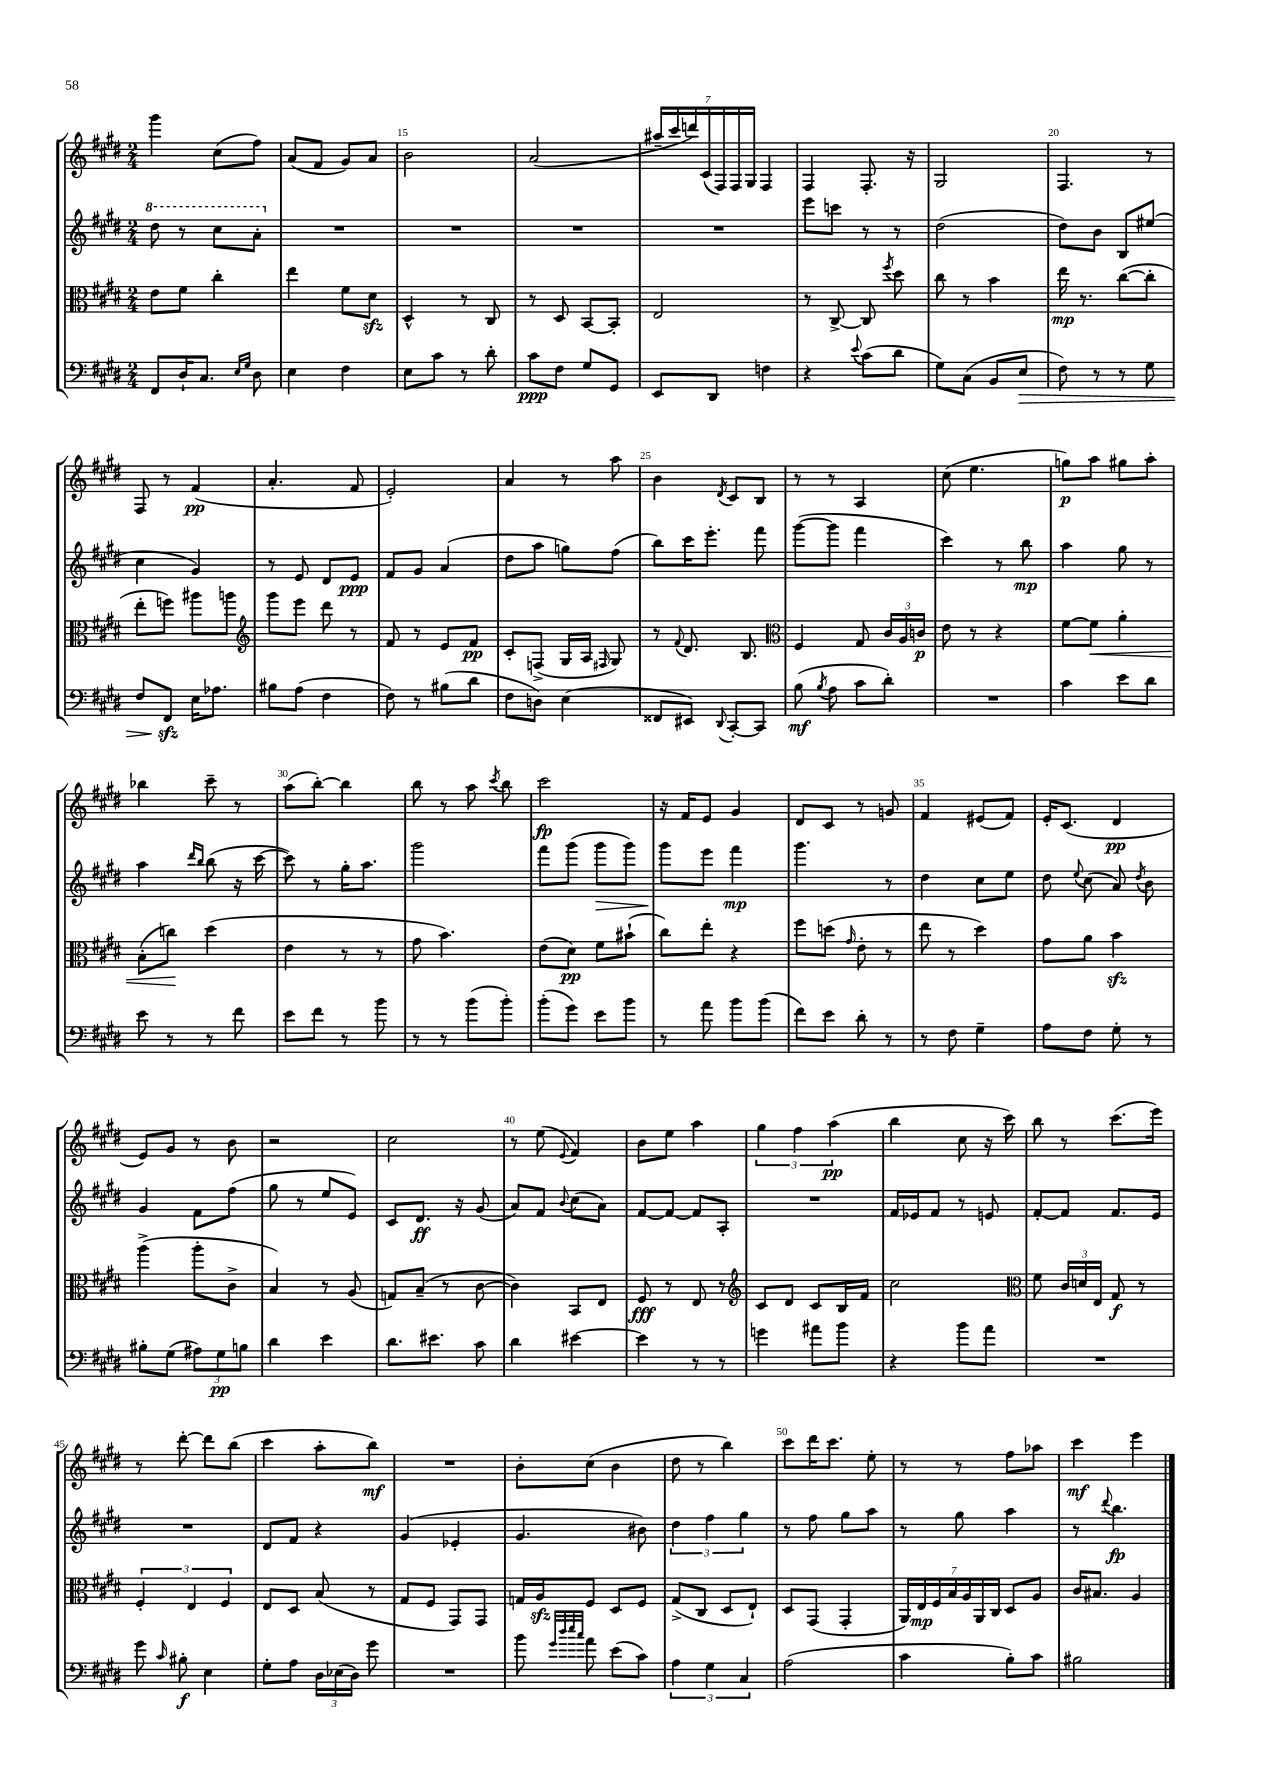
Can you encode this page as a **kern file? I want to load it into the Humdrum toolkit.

**kern	**kern	**kern	**kern
*staff4	*staff3	*staff2	*staff1
*clefF4	*clefC3	*clefG2	*clefG2
*k[f#c#g#d#]	*k[f#c#g#d#]	*k[f#c#g#d#]	*k[f#c#g#d#]
*M2/4	*M2/4	*M2/4	*M2/4
8FF#	8e	8ddd#	4ggg#
16D#`	8f#	8r	.
8.C#	.	.	.
.	4cc#'	8ccc#	(8cc#
16qqE	.	.	.
16qqG#	.	.	.
8D#	.	8aa'	8ff#)
=	=	=	=
4E	4ee	2r	(8a
.	.	.	8f#
4F#	8f#	.	8g#)
.	8d#	.	8a
=	=	=	=
8E	4D#^^	2r	2b
8c#	.	.	.
8r	8r	.	.
8d#'	8C#	.	.
=	=	=	=
8c#	8r	2r	(2a
8F#	8D#	.	.
8G#	[8BB	.	.
8GG#	8BB']	.	.
=	=	=	=
8EE	2E	2r	28aa#~
.	.	.	28ccc#
.	.	.	28ddd)
.	.	.	(28c#
8DD#	.	.	.
.	.	.	28F#)
.	.	.	28F#
.	.	.	28G#
4F	.	.	4F#
=	=	=	=
4r	8r	8eee	4F#
.	[8C#^	8ccc	.
8qqe	.	.	.
(8c#	8C#]	8r	8.F#'
.	8qff#	.	.
8d#	8dd#	8r	.
.	.	.	16r
=	=	=	=
8G#)	8cc#	(2dd#	2G#
(8C#	8r	.	.
8BB	4b	.	.
8E	.	.	.
=	=	=	=
8F#)	16ee	8dd#)	4.F#
.	8.r	.	.
8r	.	8b	.
8r	([8cc#	8B	.
8G#	8cc#']	(8ee#	8r
=	=	=	=
8F#	8ee'	4cc#	8F#
8FF#	8ff)	.	8r
16E	8aa#	4g#)	(4f#
8.A-	.	.	.
.	8aa	.	.
=	=	=	=
*	*clefG2	*	*
8B#	8ggg#	8r	4.a'
(8A	8eee	8e	.
4F#	8ddd#	8d#	.
.	8r	8e	8f#
=	=	=	=
8F#)	8f#	8f#	2e')
8r	8r	8g#	.
(8B#	8e	(4a	.
8d#	8f#	.	.
=	=	=	=
8F#	8c#'	8dd#	4a
8D)	(8F^	8aa	.
(4E	16G#	8gg)	8r
.	16A	.	.
.	16qqF#	.	.
.	8G#)	(8ff#	8aa
=	=	=	=
8FF##	8r	8bb)	4b
.	8qqf#	.	.
8EE#)	8.d#	16ccc#	.
.	.	8.eee'	.
8qqDD#	.	.	8qd#
[8CC#'	.	.	8c#
.	8.B	.	.
8CC#]	.	8fff#	8B
=	=	=	=
*	*clefC3	*	*
(8B	4F#	([8ggg#	8r
8qB	.	.	.
8A	.	8ggg#]	8r
8c#	8G#	4fff#	4A
8d#')	24c#	.	.
.	24A	.	.
.	24c	.	.
=	=	=	=
2r	8e	4ccc#)	(8cc#
.	8r	.	4.ee
.	4r	8r	.
.	.	8bb	.
=	=	=	=
4c#	[8f#	4aa	8gg)
.	8f#]	.	8aa
8e	4a'	8gg#	8gg#
8d#	.	8r	8aa'
=	=	=	=
8e	(8B'	4aa	4bb-
8r	8cc)	.	.
.	.	16qqddd#	.
.	.	16qqbb	.
8r	(4dd#	(8bb	8ccc#~
8f#	.	16r	8r
.	.	[16ccc#	.
=	=	=	=
8e	4e	8ccc#])	(8aa
8f#	.	8r	[8bb')
8r	8r	16gg#'	4bb]
.	.	8.aa	.
8b	8r	.	.
=	=	=	=
8r	8g#	2ggg#	8bb
8r	4.b)	.	8r
(8b	.	.	8aa
.	.	.	8qccc#
8b')	.	.	8bb
=	=	=	=
(8b'	(8e	8fff#	2ccc#
8g#)	8d#)	(8ggg#	.
8e	8f#	8ggg#	.
8b	(8b#`	8ggg#)	.
=	=	=	=
8r	8cc#)	8ggg#	16r
.	.	.	16f#
8a	8ee'	8eee	8e
8b	4r	4fff#	4g#
(8b	.	.	.
=	=	=	=
8f#)	8ff#	4.ggg#	8d#
8e	(8dd	.	8c#
.	16qqg#	.	.
8d#'	8e'	.	8r
8r	8r	8r	8g
=	=	=	=
8r	8ee	4dd#	4f#
8F#	8r	.	.
4G#~	4dd#)	8cc#	(8e#
.	.	8ee	8f#)
=	=	=	=
8A	8g#	8dd#	16e'
.	.	.	(8.c#
.	.	8qqee	.
8F#	8a	(8cc#	.
8G#'	4b	8a)	4d#
.	.	8qdd#	.
8r	.	8b	.
=	=	=	=
8B#'	(4aa^	4g#	8e)
(8G#	.	.	8g#
12A#)	8aa'	8f#	8r
12G#	.	.	.
.	8c#^	(8ff#	8b
12B	.	.	.
=	=	=	=
4d#	4B)	8gg#	2r
.	.	8r	.
4e	8r	8ee	.
.	(8A	8e)	.
=	=	=	=
8.d#	8G)	8c#	2cc#
.	(8B~	8.d#	.
8.e#	.	.	.
.	8r	.	.
.	.	16r	.
8c#	[8c#	(8g#	.
=	=	=	=
4d#	4c#])	8a)	8r
.	.	8f#	(8ee
.	.	8qqb	8qqe
[4e#	8BB	(8cc#	4f#)
.	8E	8a)	.
=	=	=	=
4e#]	8F#	[8f#	8b
.	8r	8f#_	8ee
8r	8E	8f#]	4aa
8r	8r	8A'	.
=	=	=	=
*	*clefG2	*	*
4g	8c#	2r	6gg#
.	8d#	.	.
.	.	.	6ff#
8a#	8c#	.	.
.	.	.	(6aa
8b	16B	.	.
.	16f#	.	.
=	=	=	=
4r	2cc#	16f#	4bb
.	.	16e-	.
.	.	8f#	.
8b	.	8r	8cc#
8a	.	8e	16r
.	.	.	16ccc#)
=	=	=	=
*	*clefC3	*	*
2r	8f#	[8f#'	8bb
.	24c#	8f#]	8r
.	24d	.	.
.	24E	.	.
.	8G#	8.f#	(8.ccc#
.	8r	.	.
.	.	16e	16eee)
=	=	=	=
8g#	6F#'	2r	8r
16qqc#	.	.	.
8B#'	.	.	[8ddd#'
.	6E	.	.
4E	.	.	8ddd#]
.	6F#	.	.
.	.	.	(8bb
=	=	=	=
8G#'	8E	8d#	4ccc#
8A	8D#	8f#	.
24D#	(8B	4r	8aa'
(24E-	.	.	.
24D#)	.	.	.
8g#	8r	.	8bb)
=	=	=	=
2r	8G#	(4g#	2r
.	8F#	.	.
.	8GG#)	4e-'	.
.	8GG#	.	.
=	=	=	=
8b	16G	4.g#	8b'
.	16A	.	.
32qqg#	.	.	.
32qqdd#	.	.	.
32qqee	.	.	.
32qqcc#	.	.	.
8a	8F#	.	(8cc#
(8e	8D#	.	4b
8c#)	8F#	8b#)	.
=	=	=	=
6A	(8G#^	6dd#	8dd#
.	8C#	.	8r
6G#	.	6ff#	.
.	8D#	.	4bb)
6C#	.	6gg#	.
.	8E`)	.	.
=	=	=	=
(2A	8D#	8r	8ccc#
.	(8GG#	8ff#	16ddd#
.	.	.	8.ccc#
.	4GG#'	8gg#	.
.	.	8aa	8ee'
=	=	=	=
4c#	28AA)	8r	8r
.	28E	.	.
.	28F#	.	.
.	28B	.	.
.	.	8gg#	8r
.	28A	.	.
.	28AA	.	.
.	28C#	.	.
8B')	8D#	4aa	8ff#
8c#	8A	.	8aa-
=	=	=	=
2B#	16c#	8r	4ccc#
.	8.B#	.	.
.	.	8qqddd#	.
.	.	4.bb	.
.	4A	.	4eee
==	==	==	==
*-	*-	*-	*-
